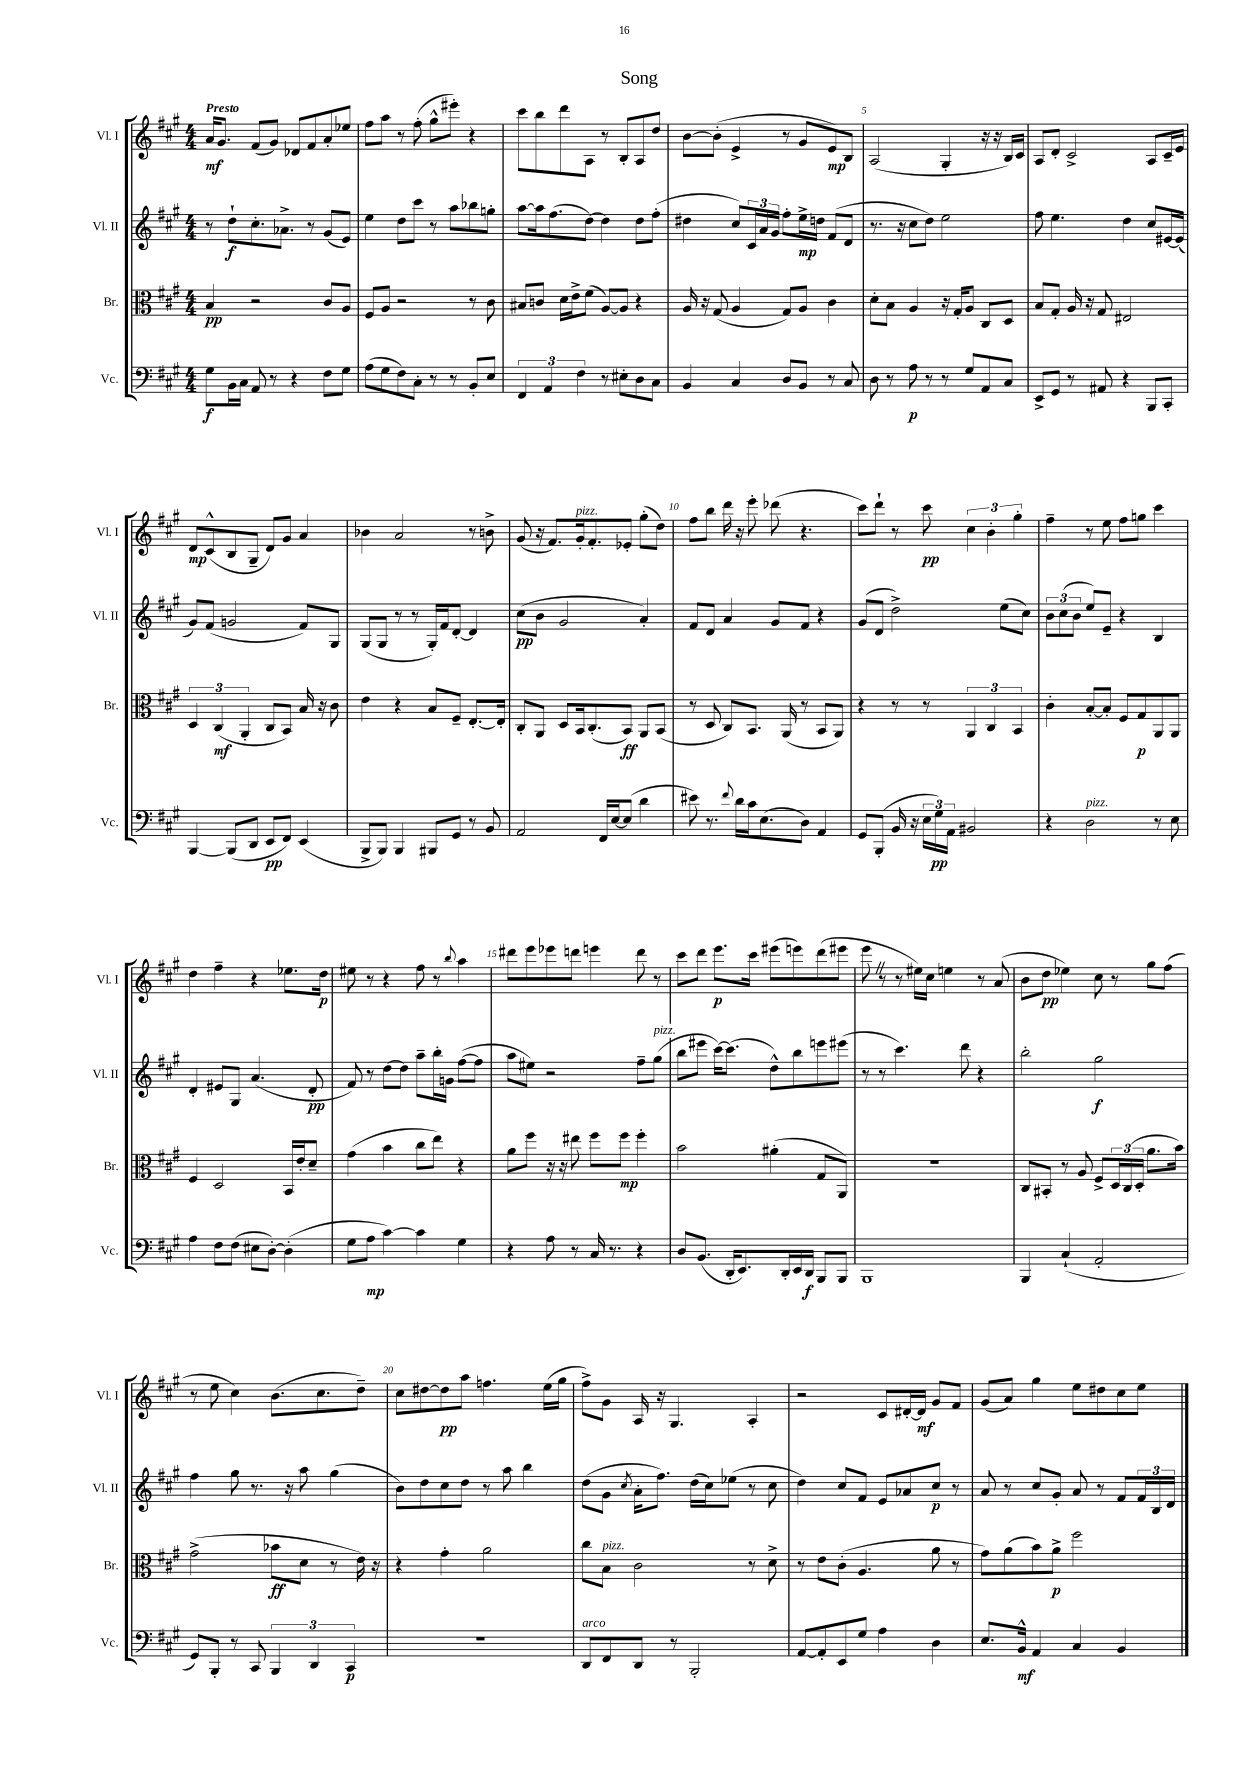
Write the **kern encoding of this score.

**kern	**kern	**kern	**kern
*staff4	*staff3	*staff2	*staff1
*clefF4	*clefC3	*clefG2	*clefG2
*k[f#c#g#]	*k[f#c#g#]	*k[f#c#g#]	*k[f#c#g#]
*M4/4	*M4/4	*M4/4	*M4/4
8G#	4B	8r	16a
.	.	.	8.g#
16BB	.	8dd`	.
16C#	.	.	.
8AA	2r	8.cc#'	(8f#
8r	.	.	8g#)
.	.	8.a-^	.
4r	.	.	8d-
.	.	8r	8f#
8F#	8c#	(8g#	8a'
8G#	8A	8e)	8ee-
=	=	=	=
(8A	8F#	4ee	8ff#
8G#	8A	.	8aa
8F#)	2r	8dd	8r
8C#'	.	8ccc#	(8ff#'
8r	.	8r	8gg#^^
8r	.	8aa	8eee#')
8BB'	8r	8bb-	4r
8E	8c#	8gg'	.
=	=	=	=
6FF#	8B#	[8aa	8ccc#
.	8c	16aa]	8bb
6AA	.	.	.
.	.	(8.ff#	.
.	16d	.	8ddd
.	16e^	.	.
6F#	.	.	.
.	(8f#	[8dd)	8A
8r	[8A)	4dd]	8r
8E#'	8A]	.	8B'
8D	4r	8dd	8A
8C#	.	(8ff#'	8dd
=	=	=	=
4BB	16A	4dd#	[8b
.	16r	.	.
.	(8G#	.	(8b']
4C#	4A	8cc#)	4e^
.	.	24c#	.
.	.	24a	.
.	.	24g#	.
8D	8G#)	8ff#'	8r
8BB	8A	16ee^	8g#
.	.	16dd	.
8r	4c#	(8f#	8e)
8C#	.	8d	8B
=	=	=	=
8D	8d'	8.r	(2A
8r	8B	.	.
.	.	16r	.
8A	4A	8cc#	.
8r	.	8dd)	.
8r	16r	2ee	4G#'
.	16G#'	.	.
8G#	8A	.	.
8AA	8C#	.	16r
.	.	.	16r
8C#	8D	.	16B)
.	.	.	16c#
=	=	=	=
8EE^	8B	8ff#	8A
8GG#	8G#'	4.ee	8d'
8r	16A	.	2c#^
.	16r	.	.
8AA#	8G#	.	.
4r	2E#	4dd	.
8BBB	.	8cc#	8A
8CC#'	.	[16e#	16c#~
.	.	(16e#]	16e
=	=	=	=
[4BBB	6D	8g#)	8d
.	.	(8f#	(8c#^^
.	(6C#	.	.
(8BBB]	.	2g	8B
.	6AA'	.	.
8DD	.	.	8G#~
8EE	8C#	.	8d)
8FF#)	8BB)	.	8g#
(4EE	16B	8f#)	4a
.	16r	.	.
.	8c#	8G#	.
=	=	=	=
8BBB^	4e	(8G#	4b-
8BBB)	.	8G#	.
4BBB	4r	8r	2a
.	.	8r	.
8BBB#	8B	16G#')	.
.	.	16f#	.
8GG#	8F#~	[8d'	.
8r	[8.E'	4d]	8r
8BB	.	.	8b^
.	16E']	.	.
=	=	=	=
2AA	8C#'	(8cc#	(8g#
.	8AA	8b	16r
.	.	.	8.f#)
.	8D	2g#	.
.	16BB	.	16g#'
.	(8.C#'	.	8.f#'
16FF#	.	.	.
[16E	.	.	.
(8E]	8BB)	.	8e-'
4d	8AA	4a')	(8gg#'
.	(8BB	.	8dd)
=	=	=	=
8e#)	8r	8f#	8ff#
8.r	8D	8d	8bb
.	8C#)	4a	16ddd
8qqf#	.	.	.
16d	.	.	16r
16c#	8.BB	.	8eee'
(8.E	.	.	.
.	.	8g#	(8ddd-
.	(16AA	.	.
8D)	8r	8f#	4.r
4AA	8BB	4r	.
.	8AA)	.	.
=	=	=	=
8GG#	4r	(8g#	8ccc#)
(8BBB'	.	8d	8ddd`
16BB	8r	2dd^)	8r
16r	.	.	.
24E	8r	.	8ccc#
24G#)	.	.	.
24AA	.	.	.
2BB#	6AA	.	6cc#
.	6C#	.	6b'
.	.	(8ee	.
.	6BB	.	6gg#'
.	.	8cc#)	.
=	=	=	=
4r	4c#'	12b	4ff#~
.	.	(12cc#	.
.	.	12b	.
2D	[8B'	8ee)	8r
.	8B']	8e~	8ee
.	8F#	4r	8ff#
.	8G#	.	8gg
8r	8AA	4B	4ccc#
8E	8AA	.	.
=	=	=	=
4A	4F#	4d'	4dd
8F#	2D	8e#	4ff#~
(8F#	.	8G#	.
8E#	.	(4.a	4r
[8D')	.	.	.
(4D']	16BB	.	8.ee-
.	16e'	.	.
.	8d~	8d'	.
.	.	.	16dd
=	=	=	=
8G#	(4g#	8f#)	8ee#
8A	.	8r	8r
[4c#)	4b	[8dd	4r
.	.	8dd]	.
4c#]	8cc#	8aa~	8ff#
.	8ee)	16bb'	8r
.	.	16g	.
.	.	.	8qqbb
4G#	4r	([8ff#	4aa
.	.	8ff#]	.
=	=	=	=
4r	8a	8aa	8ddd#
.	8ff#	8ee#)	8eee
8A	16r	2r	8eee-
.	16r	.	.
8r	8ee#	.	8ddd
16C#	8ff#	.	4eee
8.r	.	.	.
.	8ff#	.	.
4r	4ff#'	8ff#~	8ddd
.	.	(8gg#	8r
=	=	=	=
8D	2b	8bb	8ccc#
(8.BB	.	8eee#	8ddd
.	.	[16ccc#)	8.eee
16DD'	.	(8.ccc#]	.
8.EE)	.	.	.
.	.	.	16ccc#
.	(4a#'	8dd^^)	(8eee#
16DD'	.	.	.
16EE	.	8bb	8eee)
16DD	.	.	.
8BBB	8G#	8eee	(8ddd
8BBB	8AA)	(8eee#	8eee#
=	=	=	=
1BBB	1r	8r	8eee
.	.	8r	8r
.	.	4.ccc#)	8r
.	.	.	16ee#)
.	.	.	16cc#
.	.	.	4ee
.	.	8ddd	.
.	.	4r	8r
.	.	.	(8a
=	=	=	=
4BBB	8C#	2bb'	8b
.	8BB#'	.	8dd
(4C#`	8r	.	4ee-)
.	8A	.	.
2AA'	8F#^	2gg#	8cc#
.	24D	.	8r
.	(24C#	.	.
.	24D'	.	.
.	8.a	.	8gg#
.	.	.	(8ff#
.	16b)	.	.
=	=	=	=
8GG#)	(2g#^	4ff#	8r
8BBB'	.	.	8ee
8r	.	8gg#	4cc#)
8CC#	.	8.r	.
6BBB	8b-	.	(8.b
.	.	16r	.
.	8d	8aa	.
6DD	.	.	.
.	.	.	8.cc#
.	8r	(4gg#	.
6CC#	.	.	.
.	16e)	.	8dd~)
.	16r	.	.
=	=	=	=
1r	4r	8b)	8cc#
.	.	8dd	[8dd#
.	4g#'	8cc#	8dd#]
.	.	8dd	8aa
.	2a	8r	4.ff
.	.	8aa	.
.	.	4bb	.
.	.	.	(16ee
.	.	.	16gg#
=	=	=	=
8DD	8cc#	(8dd	8ff#^)
8FF#	8B	8g#	8g#
.	.	8qcc#	.
8DD	2c#	16a'	16A
.	.	8.ff#)	16r
8r	.	.	4.G#
2BBB'	.	(16dd	.
.	.	16cc#)	.
.	.	(8ee-	.
.	8r	8r	4A'
.	8d^	8cc#	.
=	=	=	=
[8AA	8r	4dd)	2r
8AA']	8e	.	.
8EE	(8c#'	8cc#	.
8G#	4.A	8f#	.
4A	.	8e	8c#
.	.	8a-	[16d#'
.	.	.	16d#]
4D	8a	8cc#	8g#
.	8r	8r	8f#
=	=	=	=
8.E	8g#)	8a	(8g#
.	(8a	8r	8a)
16BB^^	.	.	.
4AA	8b)	8cc#	4gg#
.	8a^	8g#'	.
4C#	2ff#	8a	8ee
.	.	8r	8dd#
4BB	.	8f#	8cc#
.	.	24f#	8ee
.	.	24B	.
.	.	24d	.
==	==	==	==
*-	*-	*-	*-
